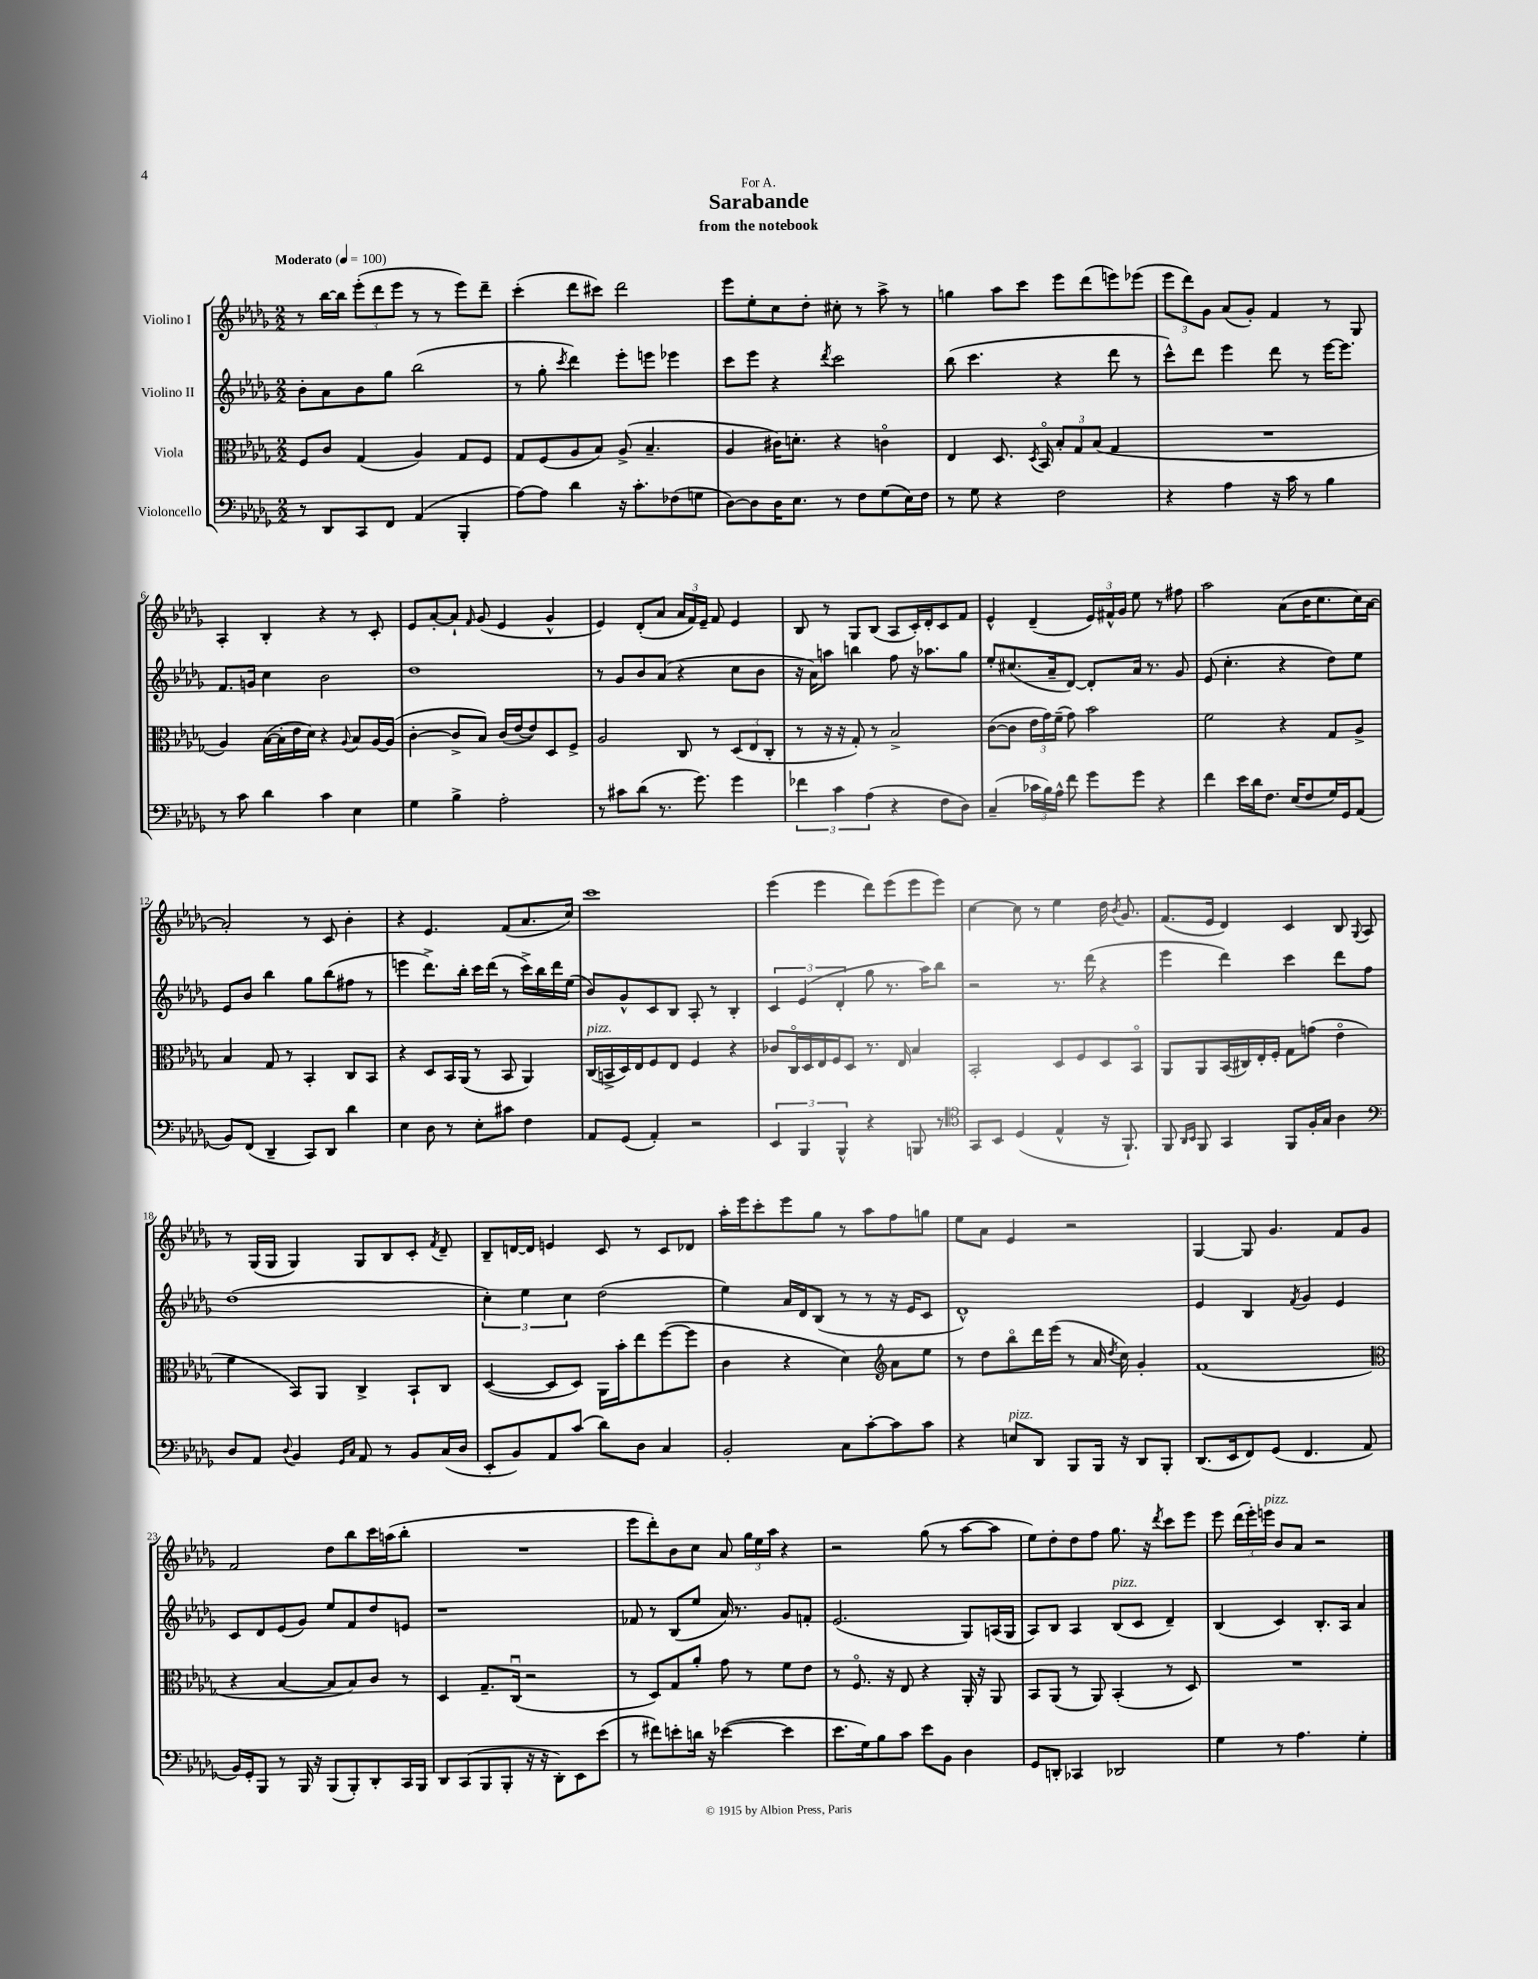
\header { title = "Sarabande" subtitle = "from the notebook" dedication = "For A." }
<<
\new StaffGroup <<
\new Staff = "s0" \with { instrumentName = "Violino I" } {
    \clef treble \key des \major \numericTimeSignature \time 2/2 \tempo "Moderato" 4 = 100
    \autoBeamOff r8 bes''16[~ bes''16] \tuplet 3/2 { ees'''8[-.( des'''8 ees'''8] } r8 r8 ees'''8[) des'''8]-- |
    c'''4-.( des'''8[ cis'''8]) des'''2 |
    ees'''8[ ees''8-. c''8 des''8]-. cis''8-. r8 aes''8-> r8 |
    g''4 aes''8[ c'''8] ees'''8[ des'''8( e'''8) ees'''8]( |
    \tuplet 3/2 { ees'''8[ des'''8) ges'8] } aes'8[( ges'8]-.) f'4 r8 ges8 |
    aes4-. bes4-. r4 r8 c'8-. |
    ees'8[ aes'8~-. aes'8]-! \grace { f'16 } ges'8( ees'4 ges'4-^ |
    ees'4) des'8[-.( aes'8] \tuplet 3/2 { aes'16[ f'16) ees'16]-- } f'8 ees'4 |
    bes8 r8 ges8[ bes8]( aes8[ c'16-.) des'16-. c'8 f'8] |
    ees'4-^ des'4--( \tuplet 3/2 { ees'16[) fis'16-^ ges'16] } ees''8 r8 fis''8 |
    aes''2 aes'8[( bes'16 c''8. c''16) aes'16]~ |
    aes'2-. r8 c'8 bes'4-. |
    r4 ees'4. f'8[( aes'8. c''16]) |
    c'''1 |
    ees'''4( ees'''4 des'''8[) ees'''8( ees'''8 ees'''8]) |
    c''4~ c''8 r8 ees''4 des''16 \acciaccatura { bes'8 } ges'8. |
    f'8.[( ees'16] des'4) c'4 bes8 \appoggiatura { ges8 } aes8 |
    r8 ges16[( ges16] ges4) ges8[ bes8 c'8]-. \acciaccatura { f'8 } des'8-- |
    bes8[-- d'16~ d'16] e'4 c'8 r8 c'8[ des'8] |
    aes''16[-. ees'''16 c'''8-. ees'''8 ges''8] r8 aes''8[ f''8 g''8] |
    ees''8[ aes'8] ees'4 r2 |
    ges4~ ges8 ges'4. f'8[ ges'8] |
    f'2 des''8[ bes''8 c'''16 a''16( bes''8]-. |
    R1 |
    ees'''8[ des'''8-.) bes'8 c''8] aes'8 \tuplet 3/2 { ges''16[ ees''16 aes''16] } r4 |
    r2 ges''8( r8 aes''8[~ aes''8] |
    ees''8[) des''8-. des''8 f''8] ges''8. r16 \acciaccatura { des'''8 } c'''8[ ees'''8] |
    ees'''8 \tuplet 3/2 { des'''16[( ees'''16-.) e'''16]^\markup { \italic "pizz." } } bes'8[ aes'8] r2 \bar "|." |
}
\new Staff = "s1" \with { instrumentName = "Violino II" } {
    \clef treble \key des \major \numericTimeSignature \time 2/2
    \autoBeamOff bes'8[-. aes'8 bes'8 ges''8] bes''2( |
    r8 ges''8-. \acciaccatura { c'''8 } des'''4) ees'''8[-. e'''8] ees'''4 |
    c'''8[ ees'''8] r4 \acciaccatura { des'''8 } c'''2 |
    bes''8( c'''4. r4 des'''8 r8 |
    c'''8[-^) des'''8] ees'''4 des'''8 r8 ees'''16[~ ees'''8.] |
    f'8.[ g'16] c''4 bes'2 |
    des''1 |
    r8 ges'8[ bes'8 aes'8]( r4 c''8[ bes'8] |
    r16 aes'16[) a''8] b''4 f''8 r16 aes''8.[ ges''8] |
    ees''8[-. cis''8.( aes'16-- des'8]~) des'8[-. aes'16] r8. ges'8 |
    ees'8( c''4.-. r4 des''8[) ees''8] |
    ees'8[ bes'8] bes''4 ges''8[ bes''8( fis''8] r8 |
    e'''4 des'''8.[->) bes''16]-. c'''16[ des'''16]( r8 c'''16[->) bes''16 des'''16 ees''16]( |
    bes'8[) ges'8-^ c'8 bes8] aes8-. r8 bes4-. |
    \tuplet 3/2 { c'4 ees'4( des'4-. } ges''8 r8. aes''16[) bes''8] |
    r2 r8. des'''16( r4 |
    ees'''4 des'''4) c'''4 des'''8[ f''8] |
    des''1( |
    \tuplet 3/2 { c''4-.) ees''4 c''4 } des''2( |
    ees''4) aes'16[ des'16 bes8]( r8 r8 r16 ees'16[ c'8] |
    des'1-^) |
    ees'4 bes4 \acciaccatura { f'8 } ges'4 ees'4 |
    c'8[ des'8 ees'8( ges'8]) ees''8[ f'8 des''8 e'8] |
    r1 |
    fes'8 r8 bes8[( ees''8] aes'16) r8. ges'8[ f'8]-. |
    ees'2.( ges8[) a16( ges16] |
    aes8[) bes8] aes4 bes8[^\markup { \italic "pizz." }( c'8] des'4--) |
    bes4( c'4) bes8.[-. aes16] aes'4 \bar "|." |
}
\new Staff = "s2" \with { instrumentName = "Viola" } {
    \clef alto \key des \major \numericTimeSignature \time 2/2
    \autoBeamOff f8[ c'8] ges4( aes4) ges8[ f8] |
    ges8[ f8( aes8 bes8]) aes8->( bes4.-- |
    aes4 cis'16[) d'8.]-. r4 c'4\flageolet |
    ees4 des8. \acciaccatura { des8 } bes,16\flageolet \tuplet 3/2 { bes8[-. ges8 bes8]( } ges4 |
    R1 |
    aes4) bes16[~( bes16-. ees'16 des'16]) r4 \appoggiatura { aes8 } bes8[ aes16~ aes16]( |
    c'4~-. c'8[-> bes8]) c'16[( ees'16~ ees'8) des8 f8]-> |
    aes2 c8 r8 \tuplet 3/2 { des8[( ees8 c8]-. } |
    r8 r16 r16 ges8-.) r8 bes2-> |
    c'8[~( c'8] \tuplet 3/2 { ees'16[ ges'16) f'16]--( } ges'8) bes'2 |
    f'2 r4 ges8[ aes8]-> |
    bes4 ges8 r8 bes,4-. c8[ bes,8] |
    r4 des8[ bes,16 aes,16]( r8 bes,8 aes,4) |
    c16[^\markup { \italic "pizz." }( b,16-> des16) ees16 f8 ees8] f4 r4 |
    ces'8[ c16\flageolet des16 ees16 f16 des8] r8. ees16 bes4 |
    bes,2-. des8[ f8 des8 bes,8]\flageolet |
    aes,8[ aes,8 bes,16( cis16) ees16-. f16]-. ges8[ g'8]( ees'4\flageolet |
    f'4 bes,8[) aes,8] c4-> bes,8[-! c8] |
    des4~( des8[ des8]) aes,16[ bes'16-. ees''8 f''8~( f''8] |
    c'4 r4 des'4) \clef treble aes'8[ ees''8] |
    r8 des''8[ bes''8\flageolet des'''16 ees'''16]( r8 aes'16 \acciaccatura { des''8 } c''16) ges'4-. |
    f'1( |
    \clef alto r4 bes4~ bes8[ bes8) c'8] r8 |
    des4 ges8.[-- c16]\downbow( r2 |
    r8 des8[) ges8 aes'8]-. ges'8 r8 f'8[ ees'8] |
    r8 f8.\flageolet r16 ees8 r4 aes,16-. r16 aes,8 |
    bes,8[ aes,8]( r8 aes,8) bes,4-.( r8 des8) |
    R1 \bar "|." |
}
\new Staff = "s3" \with { instrumentName = "Violoncello" } {
    \clef bass \key des \major \numericTimeSignature \time 2/2
    \autoBeamOff r8 des,8[ c,8 f,8] aes,4( bes,,4-. |
    aes8[~) aes8] des'4 r16 c'8.[-. fes8( g8] |
    des8[~) des8 des16 ees8.] r8 f8[ ges8( ees16) f16] |
    r8 ges8 r4 f2 |
    r4 aes4 r16 c'16 r8 bes4 |
    r8 c'8 des'4 c'4 ees4 |
    ges4 bes4-> aes2-. |
    r8 cis'8[ des'8]( r8. ges'8.) ges'4 |
    \tuplet 3/2 { fes'4 c'4 aes4( } r4 f8[ des8]) |
    c4--( \tuplet 3/2 { ces'16[ bes16) aes16]-^ } f'8 ges'8[ ges'8] r4 |
    f'4 ees'16[ des'16 f8.] ees16[( f8 ges16) ges,16 aes,8]( |
    bes,8[) f,8]( des,4-- c,8[) des,8] des'4 |
    ees4 des8 r8 ees8[-. cis'8] f4 |
    aes,8[ ges,8]( aes,4-.) r2 |
    \tuplet 3/2 { ees,4 bes,,4 bes,,4-^ } r4 b,,8 r8 |
    \clef tenor ges,8[ bes,8] des4( ees4-^ r16 f,8.-!) |
    f,8 \grace { aes,16[ bes,16] } f,8 ges,4 f,8[ f16-. ges16] aes4 |
    \clef bass des8[ aes,8] \appoggiatura { des8 } bes,4 \grace { ges,16[ c16] } aes,8 r8 bes,8[ c16( des16] |
    ees,8[-. bes,8) aes,8 c'8]( des'8[) des8] c4 |
    bes,2-. c8[ c'8~-. c'8 c'8] |
    r4 e8[^\markup { \italic "pizz." } des,8] bes,,8[ bes,,16] r16 des,8[ bes,,8]-. |
    des,8.[( ees,16 f,8) ges,8]( f,4. aes,8 |
    bes,16[) ges,16-. bes,,8] r8 bes,,16 r16 bes,,8[( bes,,8-.) des,8-. c,16 bes,,16] |
    des,8[ c,8( bes,,8 bes,,8]-. r16 r16 des,8[-.) ees,8 ees'8]( |
    r8 fis'8[) e'8-. d'16] r16 ees'4~( ees'4 |
    ees'8.[ ges16) bes8 c'8] ees'8[ bes,8] des4 |
    ges,8[ d,8]-. ces,4 des,2 |
    ges4 r8 aes4. ges4-. \bar "|." |
}
>>
>>
